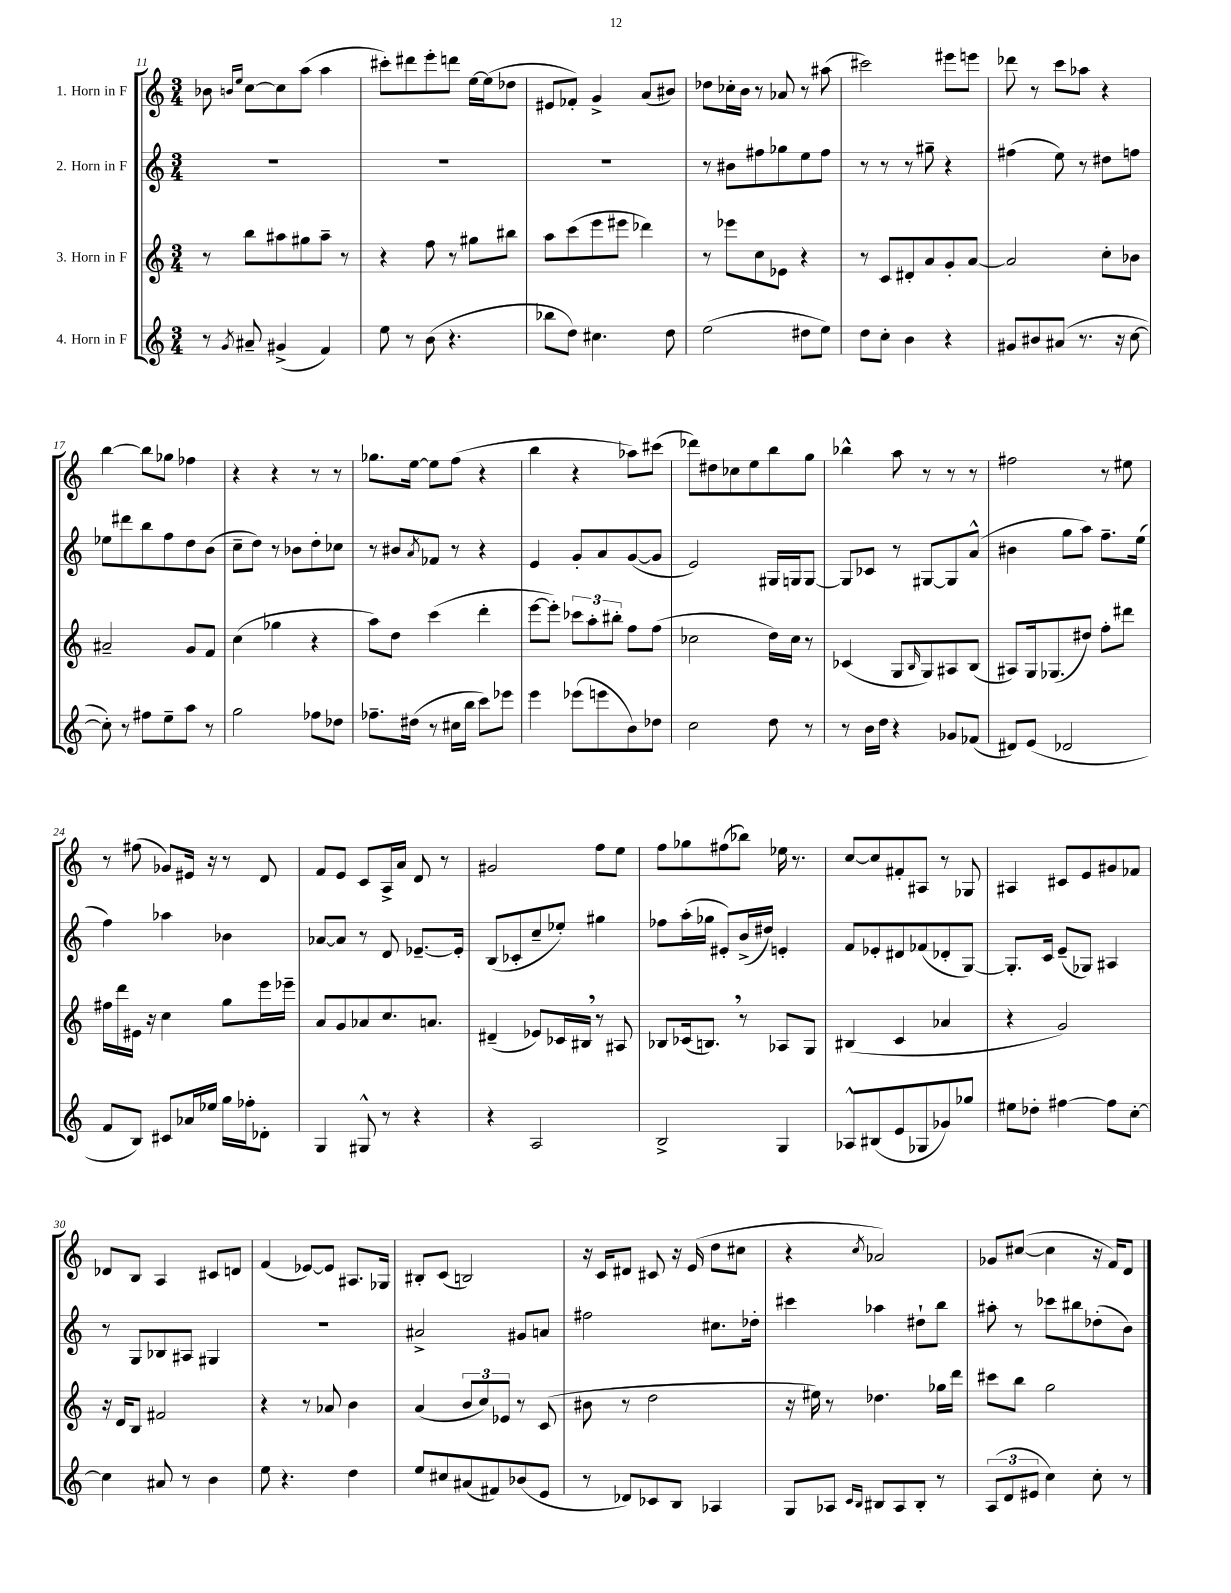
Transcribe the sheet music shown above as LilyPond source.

<<
\new StaffGroup <<
\new Staff = "s0" \with { instrumentName = "1. Horn in F" } {
    \clef treble \key c \major \numericTimeSignature \time 3/4
    bes'8 \grace { b'16 e''16 } c''8~ c''8 a''8( a''4 |
    cis'''8-.) dis'''8 e'''8-. d'''8 e''16~ e''16( des''8 |
    eis'8 fes'8-.) g'4-> a'8( bis'8) |
    des''8 ces''16-. b'16 r8 aes'8 r8 ais''8( |
    cis'''2) eis'''8 e'''8 |
    des'''8 r8 c'''8 aes''8 r4 |
    b''4~ b''8 ges''8 fes''4 |
    r4 r4 r8 r8 |
    ges''8. e''16~ e''8 f''8( r4 |
    b''4 r4 aes''8) cis'''8( |
    des'''8) dis''8 ces''8 e''8 b''8 g''8 |
    bes''4-^ a''8 r8 r8 r8 |
    fis''2 r8 eis''8 |
    r8 fis''8( ges'8) eis'16 r16 r8 d'8 |
    f'8 e'8 c'8 a16-> a'16 d'8 r8 |
    gis'2 f''8 e''8 |
    f''8 ges''8 fis''8( bes''8) ees''16 r8. |
    c''8~ c''8 fis'8-. ais8 r8 ges8 |
    ais4 cis'8 e'8 gis'8 fes'8 |
    des'8 b8 a4 cis'8 d'8 |
    f'4( ees'8~) ees'8 ais8. ges16 |
    bis8-. c'8( b2) |
    r16 c'16 dis'8 cis'8 r16 e'16( d''8 cis''8 |
    r4 \acciaccatura { c''8 } aes'2) |
    ges'8 cis''8~( cis''4 r16 f'16) d'8 \bar "|." |
}
\new Staff = "s1" \with { instrumentName = "2. Horn in F" } {
    \clef treble \key c \major \numericTimeSignature \time 3/4
    R2. |
    R2. |
    R2. |
    r8 bis'8 fis''8 ges''8 e''8 fis''8 |
    r8 r8 r8 gis''8-- r4 |
    fis''4( e''8) r8 dis''8 f''8 |
    ees''8 dis'''8 b''8 f''8 d''8 b'8( |
    c''8-- d''8) r8 bes'8 d''8-. ces''8 |
    r8 bis'8 \acciaccatura { a'8 } fes'8 r8 r4 |
    e'4 g'8-. a'8 g'8~( g'8 |
    e'2) gis16 g16 g8~ |
    g8 ces'8 r8 gis8~ gis8 a'8-^( |
    bis'4 g''8 a''8) f''8.-- e''16( |
    f''4) aes''4 bes'4 |
    aes'8~ aes'8 r8 d'8 ees'8.~-- ees'16-. |
    b8( ces'8-. c''8-- ees''8-.) gis''4 |
    fes''8 a''16-.( ges''16 eis'8-.) b'16->( dis''16) e'4-. |
    f'8 ees'8-. dis'8 fes'8( des'8-. g8~) |
    g8.-. c'16 e'8--( ges8) ais4 |
    r8 g8 bes8 ais8 gis4 |
    R2. |
    ais'2-> gis'8 a'8 |
    fis''2 cis''8. des''16-. |
    cis'''4 aes''4 dis''8-! b''8 |
    ais''8-. r8 ces'''8 bis''8 des''8-.( b'8) \bar "|." |
}
\new Staff = "s2" \with { instrumentName = "3. Horn in F" } {
    \clef treble \key c \major \numericTimeSignature \time 3/4
    r8 b''8 ais''8 gis''8 ais''8-- r8 |
    r4 f''8 r8 gis''8 bis''8 |
    a''8 c'''8( e'''8 eis'''8 des'''4) |
    r8 ees'''8 c''8 ees'8 r4 |
    r8 c'8 dis'8-. a'8 g'8-. a'8~ |
    a'2 c''8-. bes'8 |
    ais'2-- g'8 f'8 |
    c''4( ges''4 r4 |
    a''8) d''8 c'''4( d'''4-. |
    e'''8~ e'''8-.) \tuplet 3/2 { ces'''8 a''8-. bis''8-. } f''8 f''8( |
    ces''2 d''16) ces''16 r8 |
    ces'4( g8 \grace { b16 } g8) ais8 b8( |
    ais8) g16 ges8.( dis''8) f''8-. dis'''8 |
    fis''16 d'''16 eis'16 r16 c''4 g''8 e'''16 ees'''16-- |
    a'8 g'8 aes'8 c''8. a'8. |
    dis'4--( ees'8) ces'16 bis16 \breathe r8 ais8 |
    bes8 ces'16( b8.) \breathe r8 aes8 g8 |
    bis4( c'4 aes'4 |
    r4 g'2) |
    r16 d'16 b8 fis'2 |
    r4 r8 aes'8 b'4 |
    a'4( \tuplet 3/2 { b'8 c''8) ees'8 } r8 c'8( |
    bis'8 r8 d''2 |
    r16 eis''16) r8 des''4. ges''16 d'''16 |
    cis'''8 b''8 g''2 \bar "|." |
}
\new Staff = "s3" \with { instrumentName = "4. Horn in F" } {
    \clef treble \key c \major \numericTimeSignature \time 3/4
    r8 \acciaccatura { g'8 } ais'8-- gis'4->( f'4) |
    e''8 r8 b'8( r4. |
    bes''8 d''8) cis''4. d''8 |
    e''2( dis''8 e''8) |
    d''8 c''8-. b'4 r4 |
    gis'8 bis'8 ais'8( r8. r16 c''8~ |
    c''8-.) r8 fis''8 e''8-- a''8 r8 |
    g''2 fes''8 des''8 |
    fes''8.-- dis''16( r8 cis''16 b''16 c'''8) ees'''8 |
    e'''4 ees'''8( e'''8 b'8) des''8 |
    c''2 d''8 r8 |
    r8 b'16 d''16 r4 ges'8 fes'8( |
    dis'8) e'8( des'2 |
    f'8 b8) cis'8 aes'16 ees''16 g''16 fes''16-. des'8-. |
    g4 gis8-^ r8 r4 |
    r4 a2 |
    b2-> g4 |
    aes8-^ bis8( e'8 ges8 ges'8) ges''8 |
    eis''8 des''8-. fis''4~ fis''8 c''8~-. |
    c''4 ais'8 r8 b'4 |
    e''8 r4. d''4 |
    e''8 cis''8 ais'8( fis'8) bes'8( e'8 |
    r8 des'8) ces'8 b8 aes4 |
    g8 aes8 \grace { c'16 b16 } bis8 aes8 bis8-. r8 |
    \tuplet 3/2 { a8( d'8 eis'8 } c''4) c''8-. r8 \bar "|." |
}
>>
>>
\layout { \context { \Score currentBarNumber = #11 } }
